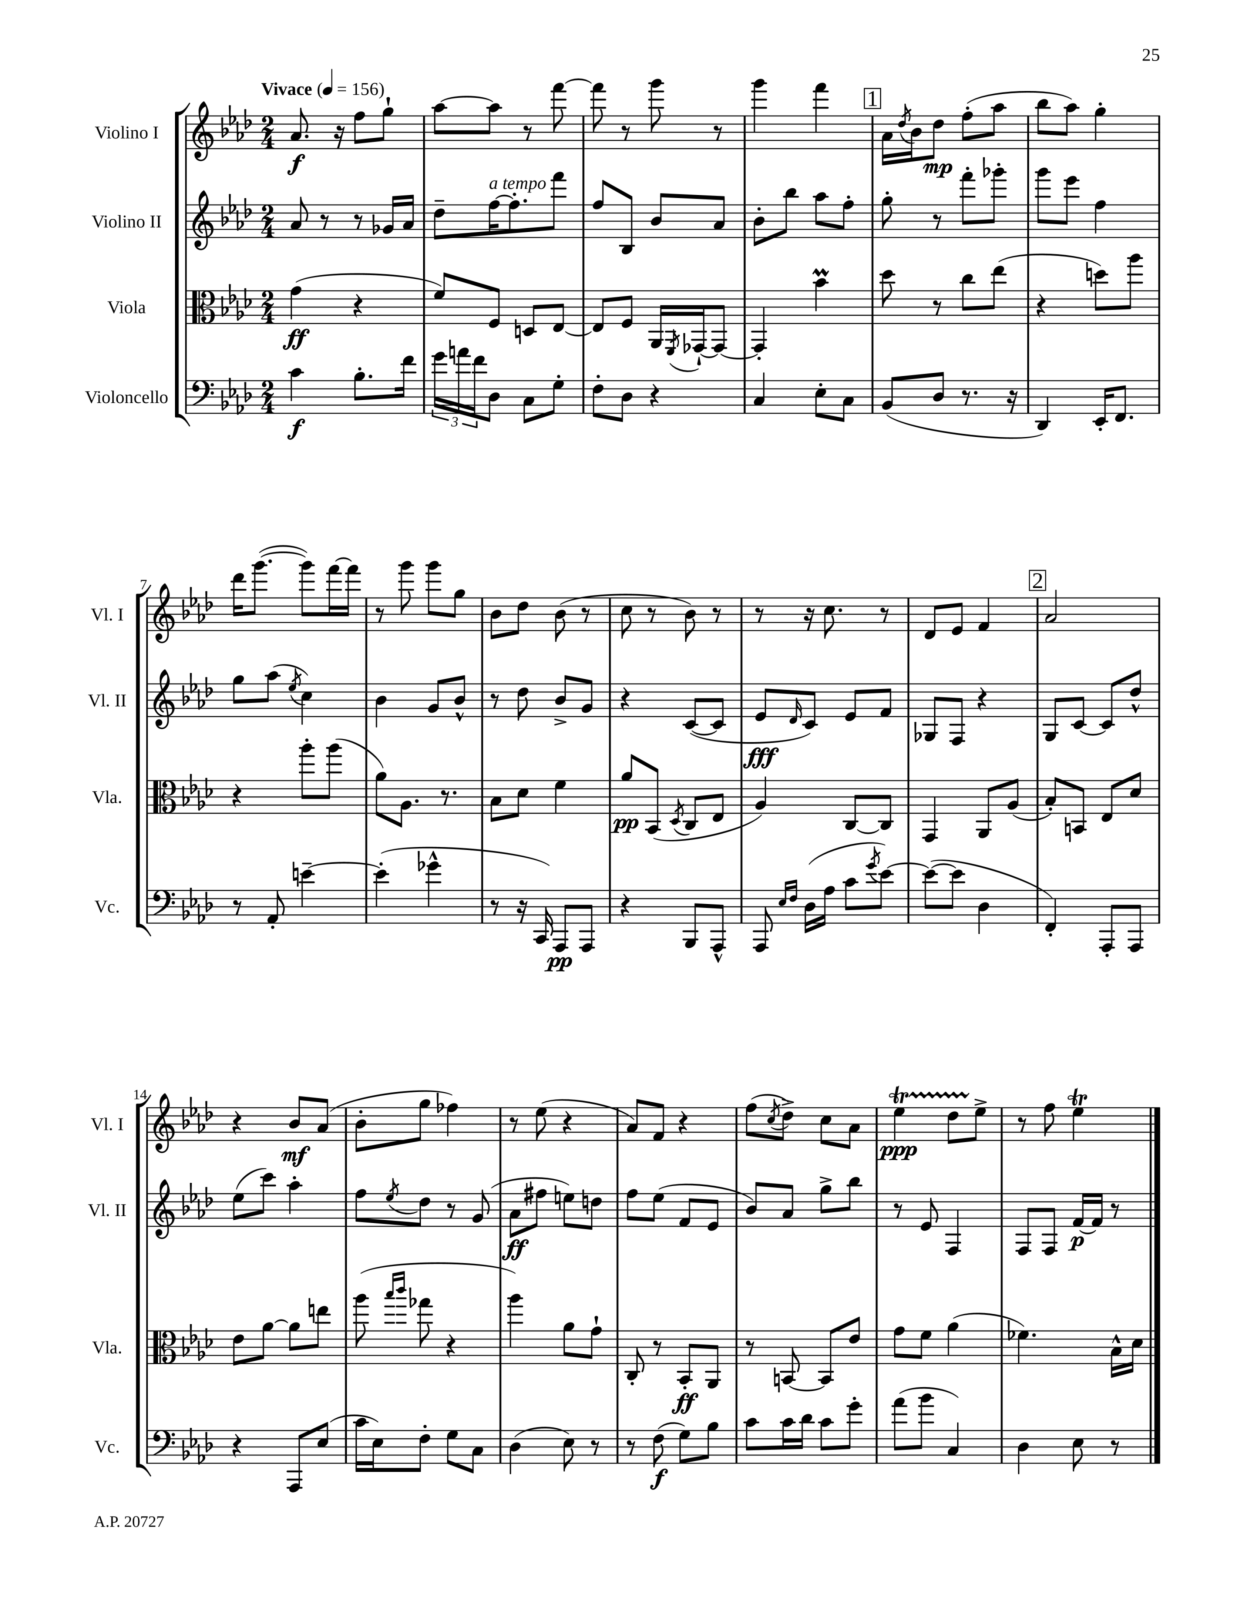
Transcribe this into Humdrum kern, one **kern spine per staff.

**kern	**kern	**kern	**kern
*staff4	*staff3	*staff2	*staff1
*clefF4	*clefC3	*clefG2	*clefG2
*k[b-e-a-d-]	*k[b-e-a-d-]	*k[b-e-a-d-]	*k[b-e-a-d-]
*M2/4	*M2/4	*M2/4	*M2/4
*MM156	*MM156	*MM156	*MM156
4c\	(4g\	8a-/	8.a-/
.	.	8r	.
.	.	.	16r
8.B-'\L	4r	8r	8ff\L
.	.	16g-/LL	8gg`\J
16f\Jk	.	16a-/JJ	.
=	=	=	=
24g\LL	8f/L)	8dd-~\L	[8aa-\L
24a\	.	.	.
24f\J	.	.	.
8D-\J	8F/J	[16ff\K	8aa-\]J
.	.	8.ff'\]	.
8C\L	8D/L	.	8r
8G'\J	[8E-/J	8fff\J	[8fff\
=	=	=	=
8F'\L	8E-/]L	8ff/L	8fff\]
8D-\J	8F/J	8B-/J	8r
4r	16AA-/LL	8b-/L	8ggg\
.	8qFF/	.	.
.	[16GG-`/J	.	.
.	8GG-/_J	8a-/J	8r
=	=	=	=
4C/	4GG-'/]	8b-'\L	4ggg\
.	.	8bb-\J	.
8E-'\L	4b-\	8aa-\L	4fff\
8C\J	.	8ff'\J	.
=	=	=	=
(8BB-/L	8dd-\	8gg'\	16a-\LL
.	.	.	8qdd-/
.	.	.	16b-\J
8D-/J	8r	8r	8dd-\J
8.r	8cc\L	8fff'\L	(8ff'\L
.	(8ee-\J	8ggg-'\J	8aa-\J
16r	.	.	.
=	=	=	=
4DD-/)	4r	8ggg\L	8bb-\L
.	.	8eee-\J	8aa-\J)
16EE-'/LK	8dd\L)	4ff\	4gg'\
8.FF/J	.	.	.
.	8aa-\J	.	.
=	=	=	=
8r	4r	8gg\L	16ddd-\LK
.	.	.	([8.ggg\J
8AA-'/	.	(8aa-\J	.
.	.	8qee-/	.
[4e~\	8aa-'\L	4cc\)	8ggg\]L)
.	(8aa-\J	.	[16fff\L
.	.	.	16fff\]JJ
=	=	=	=
(4e'\]	8a-\L)	4b-\	8r
.	8.A-\J	.	8ggg\
4g-^^\	.	8g/L	8ggg\L
.	8.r	.	.
.	.	8b-^^/J	8gg\J
=	=	=	=
8r	8B-\L	8r	8b-\L
16r	8d-\J	8dd-\	8dd-\J
16CC/)	.	.	.
8AAA-/L	4f\	8b-^/L	(8b-\
8AAA-/J	.	8g/J	8r
=	=	=	=
4r	8a-/L	4r	8cc\
.	(8BB-/J	.	8r
.	8qD-/	.	.
8BBB-/L	8C/L	([8c/L	8b-\)
8AAA-^^/J	8E-/J	8c/]J	8r
=	=	=	=
8AAA-/	4A-/)	8e-/L	8r
16qqE-/LL	.	.	.
16qqF/JJ	.	16qqd-/	.
(16D-\LL	.	8c/J)	16r
16A-\JJ	.	.	8.cc\
8c\L	[8C/L	8e-/L	.
8qg/	.	.	.
[8e-\J)	8C/]J	8f/J	8r
=	=	=	=
(8e-\_L	4GG/	8G-/L	8d-/L
8e-\]J	.	8F/J	8e-/J
4D-\	8AA-/L	4r	4f/
.	(8A-/J	.	.
=	=	=	=
4FF'/)	8B-'/L)	8G/L	2a-/
.	8BB/J	[8c/J	.
8AAA-'/L	8E-/L	8c/]L	.
8AAA-/J	8d-/J	8dd-^^/J	.
=	=	=	=
4r	8e-\L	(8ee-\L	4r
.	[8a-\J	8ccc\J)	.
8AAA-/L	8a-\]L	4aa-'\	8b-/L
(8E-/J	8ee\J	.	(8a-/J
=	=	=	=
16c\LL	(8aa-\	8ff\L	8b-'\L
16E-\J)	.	.	.
.	16qqbb-/LL	.	.
.	16qqccc/JJ	8qee-/	.
8F'\J	8gg-\	8dd-\J	8gg\J
8G\L	4r	8r	4ff-\)
8C\J	.	(8g/	.
=	=	=	=
(4D-\	4aa-\)	8a-\L	8r
.	.	8ff#\J	(8ee-\
8E-\)	8a-\L	8ee\L)	4r
8r	8g`\J	8dd\J	.
=	=	=	=
8r	8C'/	8ff\L	8a-/L)
(8F\	8r	(8ee-\J	8f/J
8G\L)	8BB-'/L	8f/L	4r
8B-\J	8AA-/J	8e-/J	.
=	=	=	=
8c\L	8r	8b-/L)	(8ff\L
.	.	.	8qcc/
16c\L	[8BB/	8a-/J	8dd-^\J)
16d-\JJ	.	.	.
8c\L	8BB/]L	8gg^\L	8cc\L
8g'\J	8e-/J	8bb-\J	8a-\J
=	=	=	=
(8a-\L	8g\L	8r	4ee-\
8b-\J	8f\J	8e-/	.
4C/)	(4a-\	4F/	8dd-\L
.	.	.	8ee-^\J
=	=	=	=
4D-\	4.f-\)	8F/L	8r
.	.	8F/J	8ff\
8E-\	.	[16f/LL	4ee-\
.	.	16f/]JJ	.
8r	16B-^^\LL	8r	.
.	16d-\JJ	.	.
==	==	==	==
*-	*-	*-	*-
